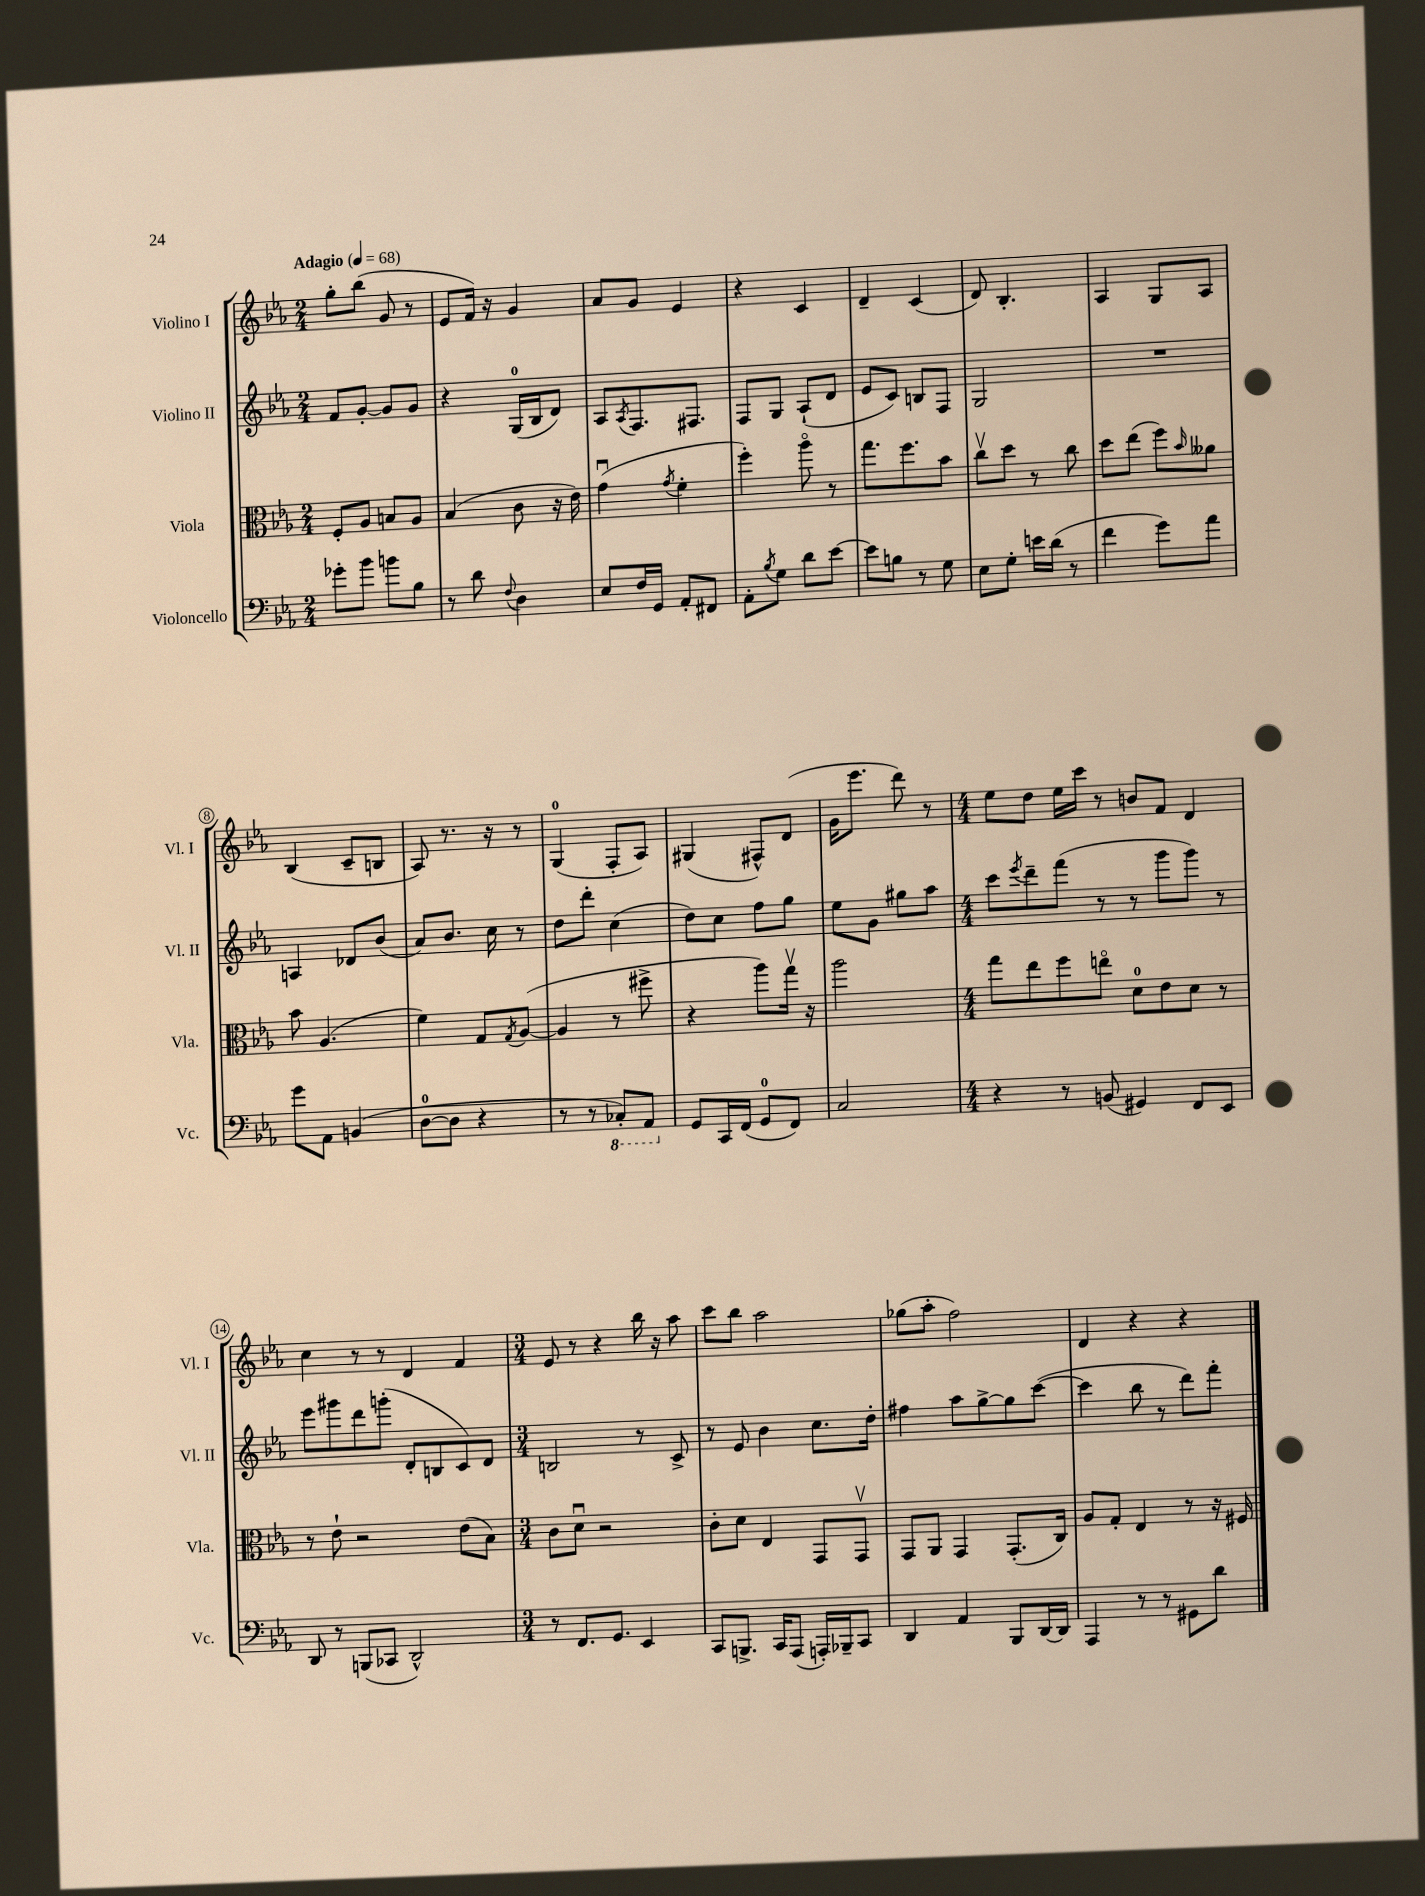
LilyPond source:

<<
\new StaffGroup <<
\new Staff = "s0" \with { instrumentName = "Violino I" shortInstrumentName = "Vl. I" } {
    \clef treble \key ees \major \numericTimeSignature \time 2/4 \tempo "Adagio" 4 = 68
    g''8-. bes''8( g'8 r8 |
    ees'8 f'16) r16 g'4 |
    aes'8 g'8 ees'4 |
    r4 c'4 |
    d'4-- c'4( |
    d'8) bes4.-. |
    aes4 g8 aes8 |
    bes4( c'8-- b8 |
    aes8) r8. r16 r8 |
    g4-0( f8-. aes8) |
    gis4( fis8-^) d'8( |
    g'16 ees'''8. d'''8) r8 |
    \numericTimeSignature \time 4/4 ees''8 d''8 ees''16 c'''16 r8 b'8 f'8 d'4 |
    c''4 r8 r8 d'4 f'4 |
    \numericTimeSignature \time 3/4 ees'8 r8 r4 bes''16 r16 aes''8 |
    c'''8 bes''8 aes''2 |
    ges''8( aes''8-. f''2) |
    d'4 r4 r4 \bar "|." |
}
\new Staff = "s1" \with { instrumentName = "Violino II" shortInstrumentName = "Vl. II" } {
    \clef treble \key ees \major \numericTimeSignature \time 2/4
    f'8 g'8~-. g'8 g'8 |
    r4 g16-0( bes16 d'8) |
    aes8 \acciaccatura { aes8 } f8. fis8. |
    f8 g8 aes8-!( d'8 |
    ees'8 c'8) b8 f8 |
    g2 |
    R2 |
    a4 des'8 bes'8( |
    aes'8) bes'8. c''16 r8 |
    d''8 d'''8-. c''4( |
    d''8) c''8 f''8 g''8 |
    ees''8 g'8 gis''8 aes''8 |
    \numericTimeSignature \time 4/4 c'''8 \acciaccatura { ees'''8 } d'''8-- f'''8( r8 r8 g'''8 g'''8) r8 |
    ees'''8 gis'''8 d'''8 g'''8-.( d'8-. b8 c'8) d'8 |
    \numericTimeSignature \time 3/4 b2 r8 c'8-> |
    r8 ees'8 bes'4 c''8. d''16-. |
    fis''4 aes''8 g''8~-> g''8 c'''8~( |
    c'''4 bes''8 r8 d'''8) f'''8-. \bar "|." |
}
\new Staff = "s2" \with { instrumentName = "Viola" shortInstrumentName = "Vla." } {
    \clef alto \key ees \major \numericTimeSignature \time 2/4
    f8-. aes8 b8 aes8 |
    bes4( c'8 r16 ees'16) |
    g'4\downbow( \acciaccatura { g'8 } f'4-. |
    f''4-.) aes''8\flageolet r8 |
    g''8. f''8. bes'8 |
    c''8\upbow d''8 r8 c''8 |
    d''8 ees''8( f''8) \grace { bes'16 } aeses'8 |
    bes'8 aes4.( |
    f'4) g8 \acciaccatura { g8 } aes8~( |
    aes4 r8 fis''8-> |
    r4 aes''8) g''16\upbow r16 |
    aes''2 |
    \numericTimeSignature \time 4/4 g''8 ees''8 f''8 e''8\flageolet d'8-0 ees'8 d'8 r8 |
    r8 ees'8-! r2 ees'8( bes8) |
    \numericTimeSignature \time 3/4 c'8 d'8\downbow r2 |
    c'8-. d'8 ees4 g,8 g,8\upbow |
    g,8 aes,8 g,4 g,8.-.( c16) |
    aes8 g8-. ees4 r8 r16 fis16 \bar "|." |
}
\new Staff = "s3" \with { instrumentName = "Violoncello" shortInstrumentName = "Vc." } {
    \clef bass \key ees \major \numericTimeSignature \time 2/4
    ges'8-. bes'8 b'8 bes8 |
    r8 d'8 \appoggiatura { f8 } d4 |
    ees8 f16 g,16 aes,8-. fis,8 |
    aes,8-. \acciaccatura { bes8 } g8 d'8 ees'8~ |
    ees'8 b8 r8 g8 |
    ees8 g8-. e'16 d'16( r8 |
    f'4 g'8) aes'8 |
    g'8 aes,8 b,4( |
    d8-0~ d8 r4 |
    r8 r8 \ottava #-1 ces,8-.) aes,,8 \ottava #0 |
    g,8 c,16 f,16( g,8-0 f,8) |
    c2 |
    \numericTimeSignature \time 4/4 r4 r8 b,8( gis,4) f,8 ees,8 |
    d,8 r8 b,,8( ces,8 d,2-^) |
    \numericTimeSignature \time 3/4 r8 f,8. g,8. ees,4 |
    c,8 b,,8.-> c,16 aes,,8( a,,16-.) bes,,16-- c,8 |
    d,4 aes,4 bes,,8 d,16~ d,16 |
    aes,,4 r8 r8 gis,8 d'8 \bar "|." |
}
>>
>>
\layout { \context { \Score \override BarNumber.stencil = #(make-stencil-circler 0.1 0.3 ly:text-interface::print) } }
